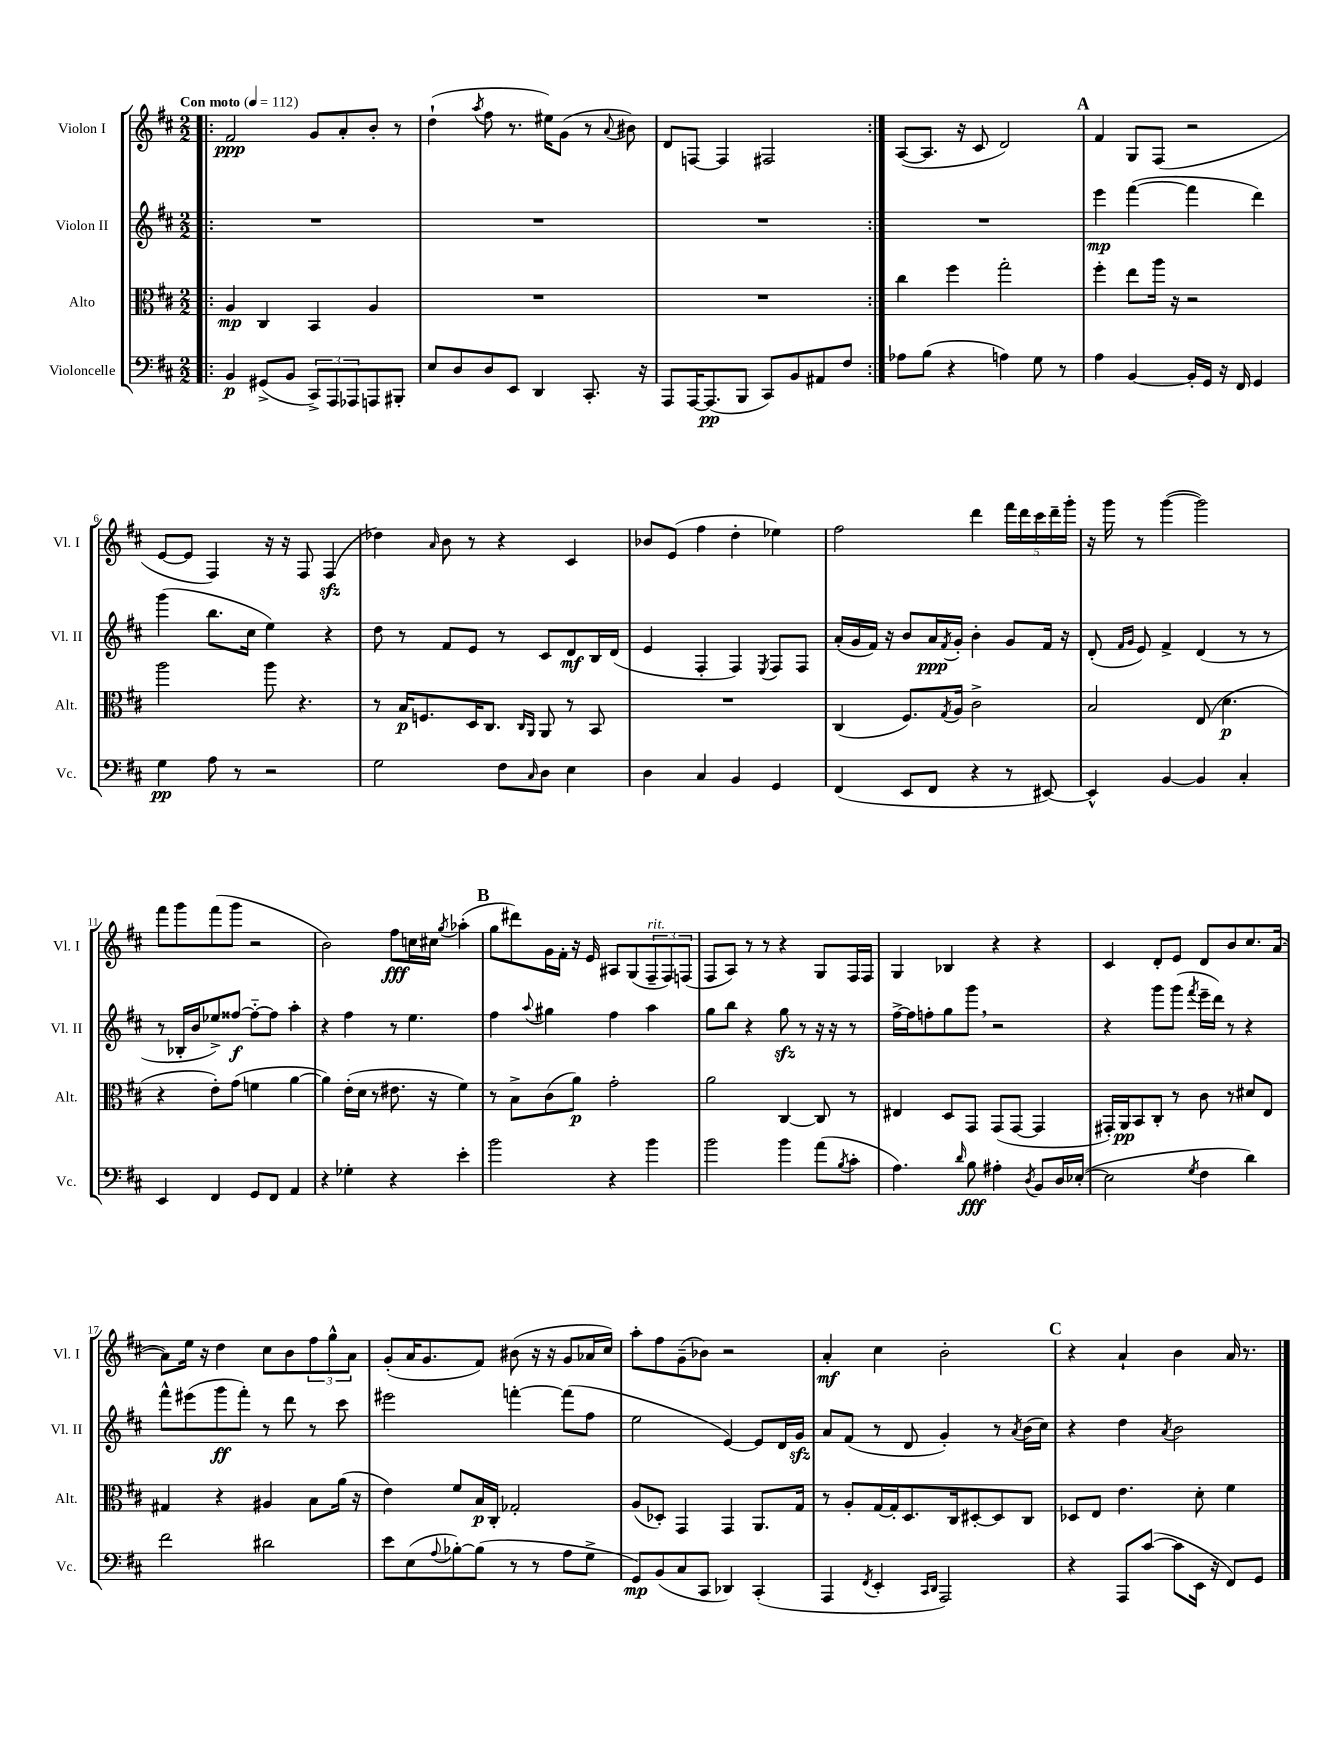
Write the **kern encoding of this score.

**kern	**kern	**kern	**kern
*staff4	*staff3	*staff2	*staff1
*clefF4	*clefC3	*clefG2	*clefG2
*k[f#c#]	*k[f#c#]	*k[f#c#]	*k[f#c#]
*M2/2	*M2/2	*M2/2	*M2/2
*MM112	*MM112	*MM112	*MM112
=!|:	=!|:	=!|:	=!|:
4BB	4A	1r	2f#
(8GG#^	4C#	.	.
8BB	.	.	.
12CC#^)	4BB	.	8g
12AAA	.	.	.
.	.	.	8a'
12AAA-	.	.	.
8AAA	4A	.	8b'
8BBB#'	.	.	8r
=	=	=	=
8E	1r	1r	(4dd`
8D	.	.	.
.	.	.	8qaa
8D	.	.	8ff#
8EE	.	.	8.r
4DD	.	.	.
.	.	.	16ee#)
.	.	.	(8g
8.CC#'	.	.	8r
.	.	.	8qqa
.	.	.	8b#)
16r	.	.	.
=	=	=	=
8AAA	1r	1r	8d
[16AAA	.	.	[8F
(8.AAA]	.	.	.
.	.	.	4F]
8BBB	.	.	.
8CC#)	.	.	2F#
8BB	.	.	.
8AA#	.	.	.
8F#	.	.	.
=:|!	=:|!	=:|!	=:|!
8A-	4cc#	1r	([8A
(8B	.	.	8.A]
4r	4ff#	.	.
.	.	.	16r
.	.	.	8c#
4A)	2gg'	.	2d)
8G	.	.	.
8r	.	.	.
=	=	=	=
4A	4ff#'	4eee	4f#
[4BB	8ee	([4fff#	8G
.	16aa	.	(8F#
.	16r	.	.
16BB']	2r	4fff#]	2r
16GG	.	.	.
16r	.	.	.
16FF#	.	.	.
4GG	.	4ddd)	.
=	=	=	=
4G	2aa	(4ggg	[8e
.	.	.	8e]
8A	.	8.bb	4F#)
8r	.	.	.
.	.	16cc#	.
2r	8aa	4ee)	16r
.	.	.	16r
.	4.r	.	8F#
.	.	4r	(4F#
=	=	=	=
2G	8r	8dd	4dd-)
.	16B	8r	.
.	8.F	.	.
.	.	.	16qqa
.	.	8f#	8b
.	16D	8e	8r
.	8.C#	.	.
8F#	.	8r	4r
.	16qqC#	.	.
16qqC#	16qqAA	.	.
8D	8AA	8c#	.
4E	8r	8d	4c#
.	8BB	16B	.
.	.	(16d	.
=	=	=	=
4D	1r	4e	8b-
.	.	.	(8e
4C#	.	4F#'	4ff#
4BB	.	4F#)	4dd'
.	.	8qE	.
4GG	.	8F#	4ee-)
.	.	8F#	.
=	=	=	=
(4FF#	(4C#	(16a'	2ff#
.	.	16g	.
.	.	16f#)	.
.	.	16r	.
8EE	8.F#)	8b	.
8FF#	.	16a	.
.	8qG	8qf#	.
.	16A	16g'	.
4r	2c#^	4b'	4ddd
8r	.	8g	20fff#
.	.	.	20ddd
.	.	.	20ccc#
[8EE#)	.	16f#	.
.	.	.	20ddd~
.	.	16r	.
.	.	.	20ggg'
=	=	=	=
4EE#^^]	2B	(8d'	16r
.	.	.	16ggg
.	.	16qqf#	.
.	.	16qqg	.
.	.	8e)	8r
[4BB	.	4f#^	([4ggg
4BB]	(8E	(4d	2ggg])
.	4.d	.	.
4C#'	.	8r	.
.	.	8r	.
=	=	=	=
4EE	4r	8r	8fff#
.	.	16B-'	8ggg
.	.	16b	.
4FF#	8e')	8ee-^)	(8fff#
.	(8g	[8ff##	8ggg
8GG	4f	8ff##'~_	2r
8FF#	.	8ff##]	.
4AA	[4a	4aa'	.
=	=	=	=
4r	4a])	4r	2b)
4G-'	(16e'	4ff#	.
.	16d	.	.
.	8r	.	.
4r	8.e#	8r	8ff#
.	.	4.ee	16cc
.	16r	.	16cc#
.	.	.	8qgg
4e'	4f#)	.	(4aa-'
=	=	=	=
2b	8r	4ff#	8gg
.	8B^	.	8ddd#)
.	.	8qqaa	.
.	(8c#	4gg#	16g
.	.	.	16f#'
.	8a)	.	16r
.	.	.	16e
4r	2g'	4ff#	8A#
.	.	.	(8G
4b	.	4aa	12F#~
.	.	.	12F#)
.	.	.	(12F
=	=	=	=
2b	2a	8gg	8F#
.	.	8bb	8A)
.	.	4r	8r
.	.	.	8r
4b	[4C#	8gg	4r
.	.	8r	.
(8a	8C#]	16r	8G
.	.	16r	.
8qB	.	.	.
8c#'	8r	8r	16F#
.	.	.	16F#
=	=	=	=
4.A)	4E#	[16ff#^	4G
.	.	16ff#]	.
.	.	8ff'	.
.	8D	8gg	4B-
16qqd	.	.	.
8B	8GG	8ggg	.
4A#'	(8GG	2r	4r
.	[8GG	.	.
8qD	.	.	.
8BB	4GG]	.	4r
16D	.	.	.
([16E-'	.	.	.
=	=	=	=
2E-]	16GG#')	4r	4c#
.	16AA	.	.
.	8BB	.	.
.	8C#'	8ggg	8d'
.	8r	(8ggg	8e
8qG	.	8qfff#	.
4F#	8c#	16eee~	8d
.	.	16ddd)	.
.	8r	8r	8b
4d)	8d#	4r	8.cc#
.	8E	.	.
.	.	.	([16a
=	=	=	=
2f#	4G#	8fff#^^	8a])
.	.	(8eee#	16ee
.	.	.	16r
.	4r	8ggg	4dd
.	.	8fff#')	.
2d#	4A#	8r	8cc#
.	.	8ddd	8b
.	8B	8r	12ff#
.	.	.	12gg^^
.	(16a	8ccc#	.
.	.	.	12a
.	16r	.	.
=	=	=	=
8e	4e)	2eee#	(8g'
(8E	.	.	16a
.	.	.	8.g
8qqA	.	.	.
[8B-')	8f#	.	.
(8B-]	16B	.	8f#)
.	16C#'	.	.
8r	2G-'	[4fff'	(8b#
8r	.	.	16r
.	.	.	16r
8A	.	(8fff]	8g
8G^	.	8ff#	16a-
.	.	.	16cc#)
=	=	=	=
8GG)	(8A	2ee	8aa'
(8BB	8D-')	.	8ff#
8C#	4GG	.	(8g~
8CC#	.	.	8b-)
4DD-)	4GG	[4e)	2r
(4CC#'	8.AA	8e]	.
.	.	16d	.
.	16G	16g	.
=	=	=	=
4AAA	8r	8a	4a'
.	8A'	(8f#	.
8qFF#	.	.	.
4EE'	[16G	8r	4cc#
.	16G']	.	.
.	8.D	8d	.
16qqCC#	.	.	.
16qqDD	.	.	.
2AAA)	.	4g')	2b'
.	16C#	.	.
.	[8D#'	.	.
.	8D#]	8r	.
.	.	8qa	.
.	8C#	(16b	.
.	.	16cc#)	.
=	=	=	=
4r	8D-	4r	4r
.	8E	.	.
8AAA	4.e	4dd	4a`
([8c#	.	.	.
.	.	8qa	.
8c#]	.	2b	4b
16EE	8d'	.	.
16r	.	.	.
8FF#)	4f#	.	16a
.	.	.	8.r
8GG	.	.	.
==	==	==	==
*-	*-	*-	*-
